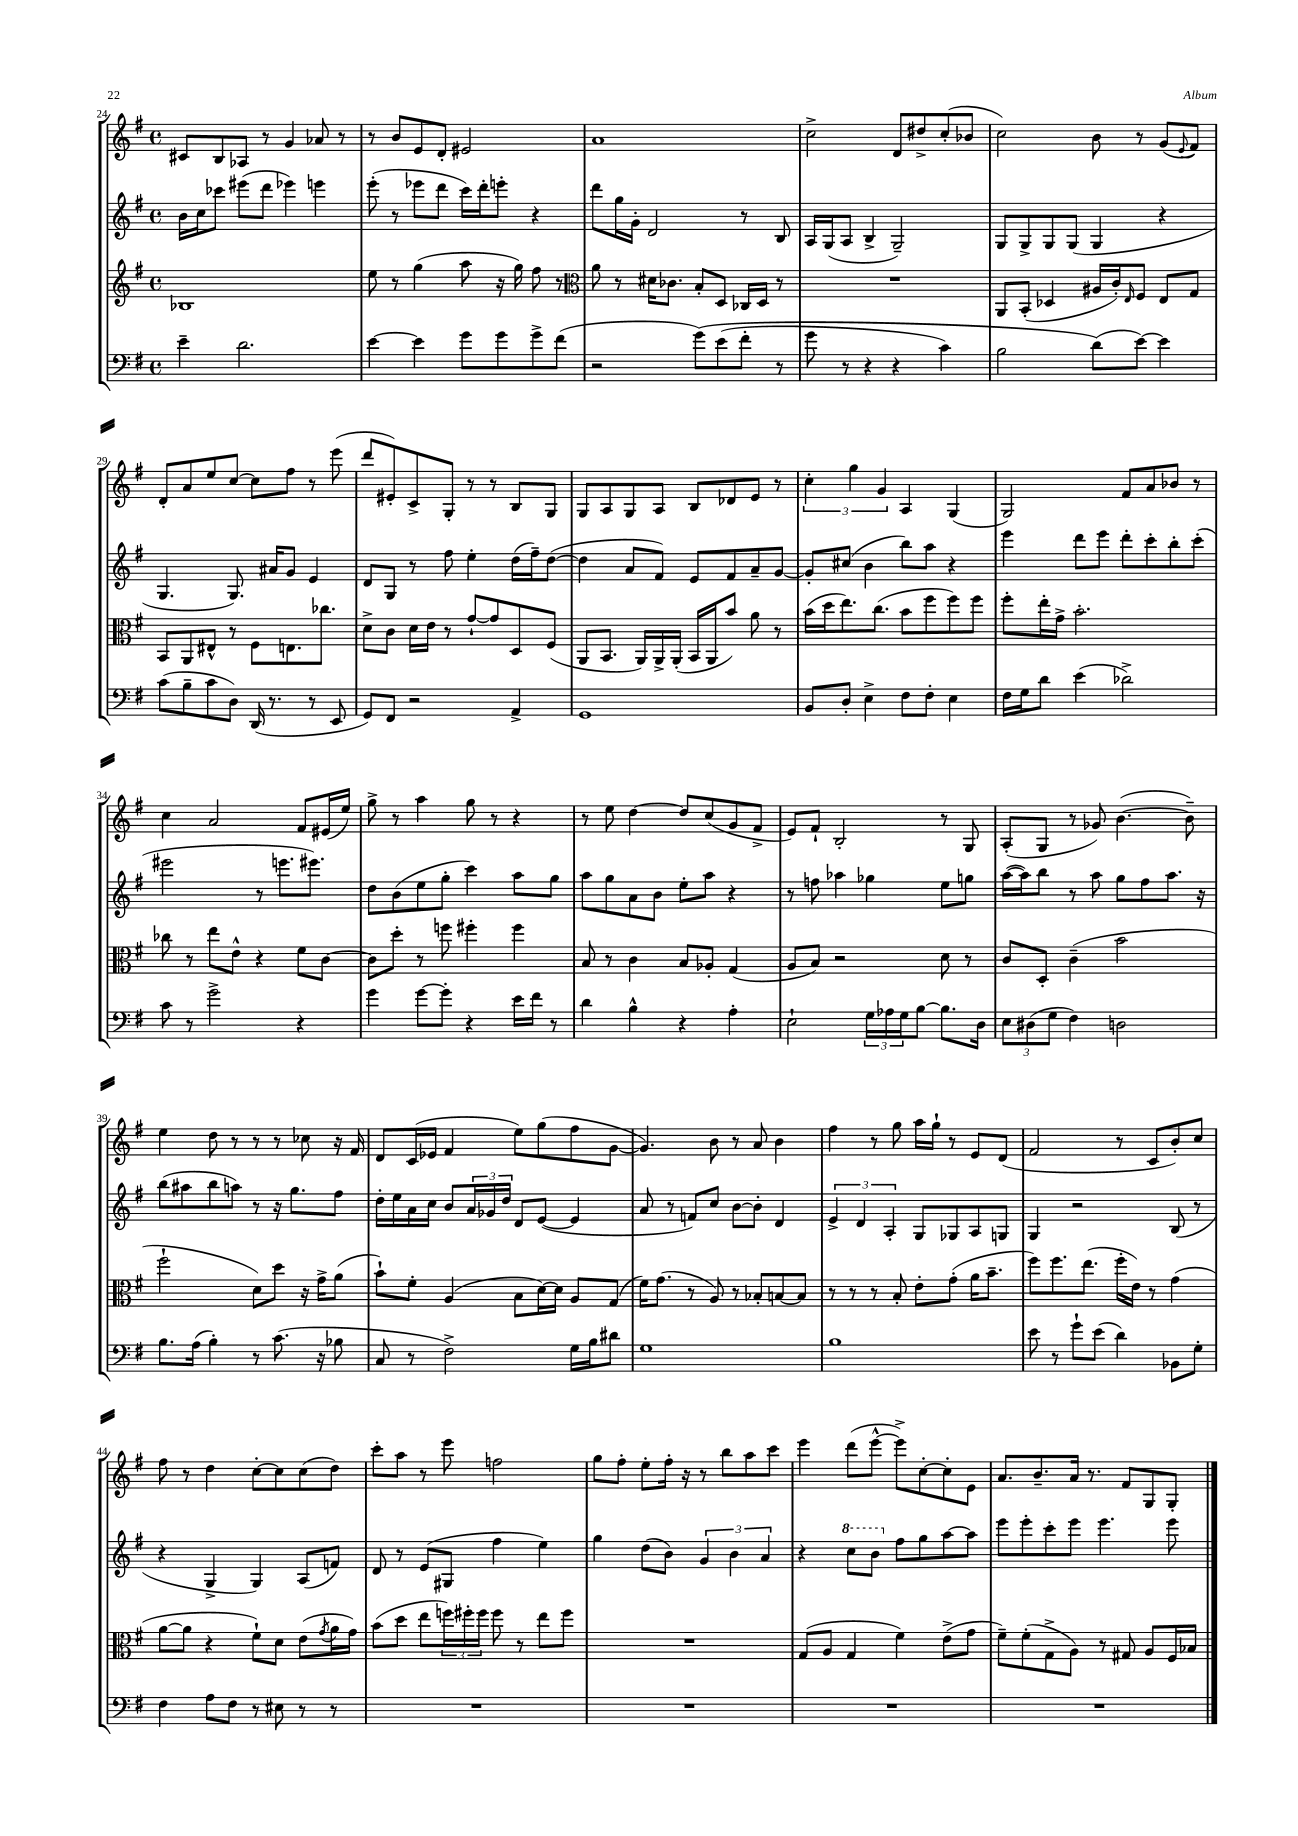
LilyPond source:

<<
\new StaffGroup <<
\new Staff = "s0" {
    \clef treble \key g \major \defaultTimeSignature \time 4/4
    cis'8 b8 aes8 r8 g'4 aes'8 r8 |
    r8 b'8 e'8 d'8-. eis'2 |
    a'1 |
    c''2-> d'8 dis''8-> c''8-.( bes'8 |
    c''2) b'8 r8 g'8( \appoggiatura { e'8 } fis'8) |
    d'8-. a'8 e''8 c''8~ c''8 fis''8 r8 e'''8( |
    d'''8 eis'8-.) c'8-> g8-. r8 r8 b8 g8 |
    g8 a8 g8 a8 b8 des'8 e'8 r8 |
    \tuplet 3/2 { c''4-. g''4 g'4 } a4 g4( |
    g2) fis'8 a'8 bes'8 r8 |
    c''4 a'2 fis'8 eis'16( e''16) |
    g''8-> r8 a''4 g''8 r8 r4 |
    r8 e''8 d''4~ d''8 c''8( g'8 fis'8-> |
    e'8) fis'8-! b2-. r8 g8 |
    a8-.( g8 r8 ges'8) b'4.~( b'8--) |
    e''4 d''8 r8 r8 r8 ces''8 r16 fis'16 |
    d'8 c'16( ees'16 fis'4 e''8) g''8( fis''8 g'8~ |
    g'4.) b'8 r8 a'8 b'4 |
    fis''4 r8 g''8 a''16 g''16-! r8 e'8 d'8( |
    fis'2 r8 c'8 b'8-.) c''8 |
    fis''8 r8 d''4 c''8~-. c''8 c''8( d''8) |
    c'''8-. a''8 r8 e'''8 f''2 |
    g''8 fis''8-. e''8-. fis''16-. r16 r8 b''8 a''8 c'''8 |
    e'''4 d'''8( e'''8~-^ e'''8->) c''8~-. c''8-. e'8 |
    a'8. b'8.-- a'16 r8. fis'8 g8 g8-. \bar "|." |
}
\new Staff = "s1" {
    \clef treble \key g \major \defaultTimeSignature \time 4/4
    b'16 c''16 ces'''8 eis'''8( d'''8 ees'''4) e'''4 |
    e'''8-.( r8 ees'''8 d'''8 c'''16) d'''16-. e'''8-. r4 |
    d'''8 g''16 g'16-. d'2 r8 b8 |
    a16 g16( a8 b4-> g2--) |
    g8 g8-> g8 g8( g4 r4 |
    g4. g8.) ais'16 g'8 e'4 |
    d'8 g8 r8 fis''8 e''4-. d''16( fis''16--) d''8~( |
    d''4 a'8 fis'8) e'8 fis'8 a'8-- g'8~ |
    g'8-. cis''8( b'4 b''8) a''8 r4 |
    e'''4 d'''8 e'''8 d'''8-. c'''8-. b''8-. c'''8-.( |
    eis'''2 r8 e'''8. eis'''8.) |
    d''8 b'8( e''8 g''8-. c'''4) a''8 g''8 |
    a''8 g''8 a'8 b'8 e''8-. a''8 r4 |
    r8 f''8 aes''4 ges''4 e''8 g''8 |
    a''16~( a''16) b''8 r8 a''8 g''8 fis''8 a''8. r16 |
    b''8( ais''8 b''8 a''8) r8 r16 g''8. fis''8 |
    d''16-. e''16 a'16 c''16 b'8 \tuplet 3/2 { a'16 ges'16 d''16 } d'8 e'8~( e'4 |
    a'8 r8 f'8) c''8 b'8~ b'8-. d'4 |
    \tuplet 3/2 { e'4-> d'4 a4-. } g8 ges8 a8 g8 |
    g4 r2 b8( r8 |
    r4 g4-> g4) a8( f'8) |
    d'8 r8 e'8( gis8 fis''4 e''4) |
    g''4 d''8( b'8) \tuplet 3/2 { g'4 b'4 a'4 } |
    r4 \ottava #1 c'''8 b''8 \ottava #0 fis''8 g''8 a''8~ a''8 |
    e'''8 e'''8-. c'''8-. e'''8 e'''4. e'''8 \bar "|." |
}
\new Staff = "s2" {
    \clef treble \key g \major \defaultTimeSignature \time 4/4
    bes1 |
    e''8 r8 g''4( a''8 r16 g''16) fis''8 r8 |
    \clef alto a'8 r8 dis'16 ces'8. b8-. d8 ces16 d16 r8 |
    R1 |
    a,8 b,8-.( des4 ais16 c'16-.) \grace { e16 } fis8 e8 g8 |
    b,8 a,8 eis8-^ r8 fis8 e8. ces''8. |
    d'8-> c'8 d'16 e'16 r8 g'8~-! g'8 d8 fis8( |
    a,8 b,8. a,16) a,16-> a,16-.( b,16 a,16 b'8) a'8 r8 |
    b'16( d''16 e''8.) c''8.( b'8 fis''8 fis''8) fis''8 |
    fis''8-. e''16-. g'16-> b'2.-. |
    ces''8 r8 e''8 e'8-^ r4 fis'8 c'8~ |
    c'8 d''8-. r8 f''8 fis''4-. fis''4 |
    b8 r8 c'4 b8 aes8-. g4( |
    a8 b8) r2 d'8 r8 |
    c'8 d8-. c'4--( b'2 |
    fis''2-! d'8) d''8 r16 g'16-> a'8( |
    b'8-!) fis'8-. a4( b8 d'16~) d'16 a8 g8( |
    fis'16) g'8.( r8 a8) r8 bes8-. b8~ b8 |
    r8 r8 r8 b8-. e'8-. g'8-.( a'16 b'8.-- |
    fis''8) fis''8. e''8.( fis''16-. e'16) r8 g'4( |
    a'8~ a'8 r4 fis'8-!) d'8 e'8( \acciaccatura { g'8 } a'16 g'16) |
    b'8( d''8 e''8 \tuplet 3/2 { f''16) fis''16-. fis''16 } fis''8 r8 e''8 fis''8 |
    R1 |
    g8( a8 g4 fis'4) e'8->( g'8 |
    fis'8--) fis'8-.( g8-> a8) r8 gis8 a8 fis16 bes16 \bar "|." |
}
\new Staff = "s3" {
    \clef bass \key g \major \defaultTimeSignature \time 4/4
    e'4-- d'2. |
    e'4~ e'4 g'8 g'8 g'8-> fis'8( |
    r2 g'8)\( e'8( fis'8-. r8 |
    g'8 r8 r4 r4 c'4) |
    b2 d'8(\) e'8~) e'4 |
    c'8( b8-- c'8 d8) d,16( r8. r8 e,8 |
    g,8) fis,8 r2 a,4-> |
    g,1 |
    b,8 d8-. e4-> fis8 fis8-. e4 |
    fis16 g16 d'8 e'4( des'2->) |
    c'8 r8 g'2-> r4 |
    g'4 g'8~ g'8-. r4 e'16 fis'16 r8 |
    d'4 b4-^ r4 a4-. |
    e2-! \tuplet 3/2 { g16 aes16 g16 } b8~ b8. d16 |
    \tuplet 3/2 { e8 dis8( g8 } fis4) d2 |
    b8. a16( b4-.) r8 c'8.( r16 bes8 |
    c8 r8 fis2->) g16 b16 dis'8 |
    g1 |
    b1 |
    e'8 r8 g'8-! e'8( d'4) bes,8 g8-. |
    fis4 a8 fis8 r8 eis8 r8 r8 |
    R1 |
    R1 |
    R1 |
    R1 \bar "|." |
}
>>
>>
\layout { \context { \Score currentBarNumber = #24 } }
